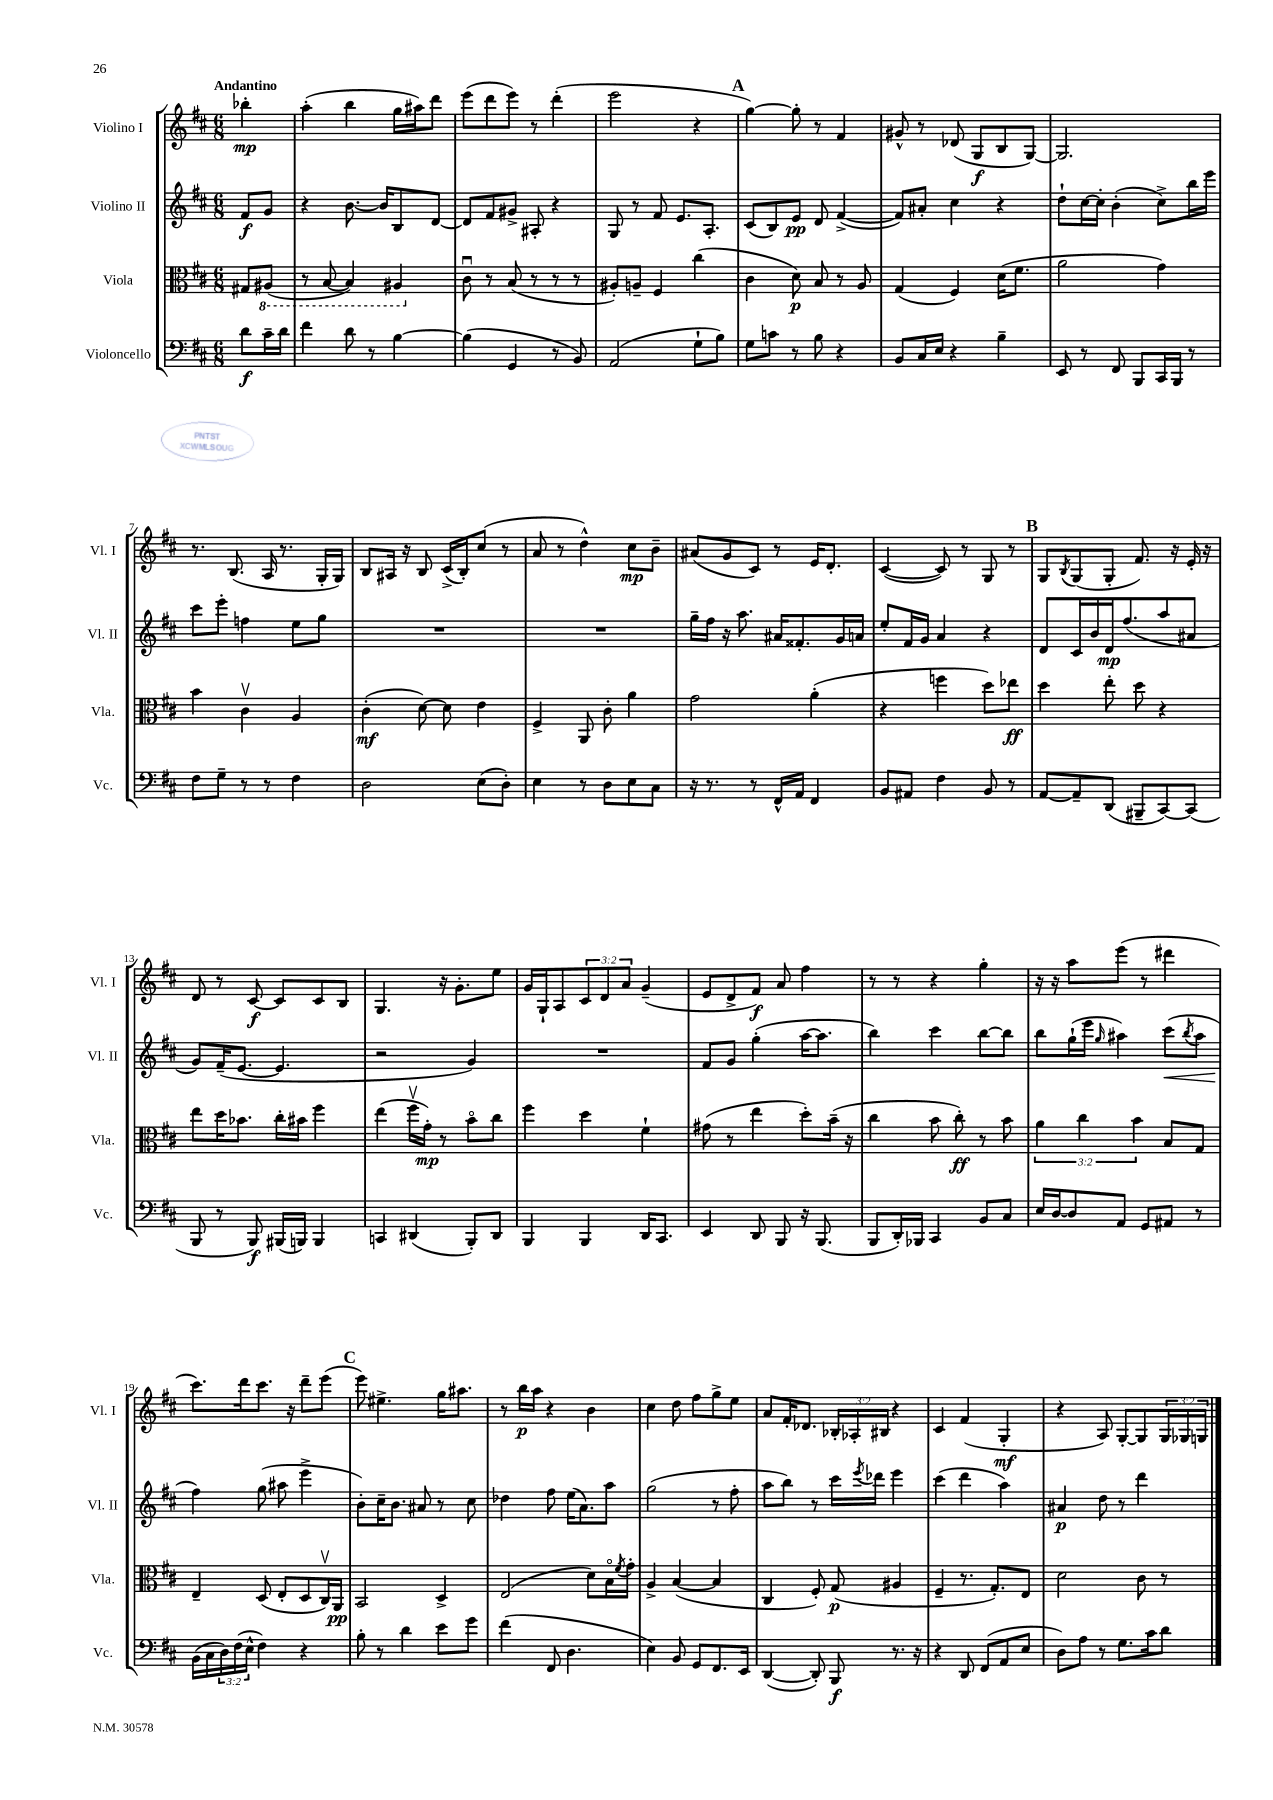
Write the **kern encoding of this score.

**kern	**dynam	**kern	**dynam	**kern	**dynam	**kern	**dynam
*part4	*part4	*part3	*part3	*part2	*part2	*part1	*part1
*staff4	*staff4	*staff3	*staff3	*staff2	*staff2	*staff1	*staff1
*I"Violoncello	*	*I"Viola	*	*I"Violino II	*	*I"Violino I	*
*I'Vc.	*	*I'Vla.	*	*I'Vl. II	*	*I'Vl. I	*
*clefF4	*	*clefC3	*	*clefG2	*	*clefG2	*
*k[f#c#]	*	*k[f#c#]	*	*k[f#c#]	*	*k[f#c#]	*
*M6/8	*	*M6/8	*	*M6/8	*	*M6/8	*
=	=	=	=	=	=	=	=
!	!	!	!	!	!	!LO:TX:a:B:t=Andantino	!
8d\L	f	8G#X/L	.	8f#/L	f	4bb-X'\	mp
*	*	*8ba	*	*	*	*	*
16c#~\L	.	(8AA#X/J	.	8g/J	.	.	.
16d\JJ	.	.	.	.	.	.	.
=1	=1	=1	=1	=1	=1	=1	=1
4f#\	.	8r	.	4r	.	(4aa'\	.
.	.	[8BB/	.	.	.	.	.
8d\	.	4BB/])	.	[8.b\	.	4bb\	.
8r	.	.	.	.	.	.	.
.	.	.	.	16b/KL]	.	.	.
[4B\	.	4AA#X/	.	8B/	.	16gg\LL	.
.	.	.	.	.	.	16aa#X\J)	.
.	.	.	.	[8d/J	.	8ddd\J	.
=2	=2	=2	=2	=2	=2	=2	=2
*	*	*X8ba	*	*	*	*	*
(4B\]	.	8c#u\	.	8d/L]	.	(8eee\L	.
.	.	8r	.	8f#/	.	8ddd\	.
4GG/	.	(8B/	.	8g#X^/J	.	8eee\J)	.
.	.	8r	.	8A#X'/	.	8r	.
8r	.	8r	.	4r	.	(4ddd'\	.
8BB/)	.	8r	.	.	.	.	.
=3	=3	=3	=3	=3	=3	=3	=3
(2AA/	.	8A#X'/L)	.	8G/	.	2eee\	.
.	.	8An~/J	.	8r	.	.	.
.	.	4F#/	.	8f#/	.	.	.
.	.	.	.	8.e/L	.	.	.
8G`\L	.	(4cc#\	.	.	.	4r	.
.	.	.	.	8.A'/J	.	.	.
8B\J)	.	.	.	.	.	.	.
!!LO:REH:place=s1:t=A
=4	=4	=4	=4	=4	=4	=4	=4
8G\L	.	4c#\	.	(8c#/L	.	[4gg\)	.
8cn\J	.	.	.	8B/)	.	.	.
8r	.	8d\)	p	8e/J	pp	8gg'\]	.
8B\	.	8B/	.	8d/	.	8r	.
4r	.	8r	.	([4f#^/	.	4f#/	.
.	.	8A/	.	.	.	.	.
=5	=5	=5	=5	=5	=5	=5	=5
8BB/L	.	(4G/	.	8f#/L])	.	8g#X^^/	.
16C#/L	.	.	.	8a#X'/J	.	8r	.
16E/JJ	.	.	.	.	.	.	.
4r	.	4F#/)	.	4cc#\	.	(8d-X/	.
.	.	.	.	.	.	8G/L	f
4B~\	.	(16d\KL	.	4r	.	8B/	.
.	.	8.f#\J	.	.	.	.	.
.	.	.	.	.	.	[8G/J)	.
=6	=6	=6	=6	=6	=6	=6	=6
8EE/	.	2a\	.	8dd`\L	.	2.G/]	.
8r	.	.	.	[16cc#\L	.	.	.
.	.	.	.	16cc#'\JJ]	.	.	.
8FF#/	.	.	.	(4b'\	.	.	.
8BBB/L	.	.	.	.	.	.	.
16CC#/L	.	4g\)	.	8cc#^\L)	.	.	.
16BBB/JJ	.	.	.	.	.	.	.
8r	.	.	.	16bb\L	.	.	.
.	.	.	.	16eee\JJ	.	.	.
!!LO:LB:g=z
=7	=7	=7	=7	=7	=7	=7	=7
8F#\L	.	4b\	.	8ccc#\L	.	8.r	.
8G~\J	.	.	.	8eee'\J	.	.	.
.	.	.	.	.	.	(8.B/	.
8r	.	4c#v\	.	4ffn\	.	.	.
8r	.	.	.	.	.	16A/	.
.	.	.	.	.	.	8.r	.
4F#\	.	4A/	.	8ee\L	.	.	.
.	.	.	.	8gg\J	.	16G'/LL	.
.	.	.	.	.	.	16G/JJ)	.
=8	=8	=8	=8	=8	=8	=8	=8
2D\	.	(4c#'\	mf	2.r	.	8B/L	.
.	.	.	.	.	.	16A#X/Jk	.
.	.	.	.	.	.	16r	.
.	.	[8d\)	.	.	.	8B/	.
.	.	8d\]	.	.	.	(16c#^/LL	.
.	.	.	.	.	.	16B'/J)	.
(8E\L	.	4e\	.	.	.	(8cc#/J	.
8D'\J)	.	.	.	.	.	8r	.
=9	=9	=9	=9	=9	=9	=9	=9
4E\	.	4F#^/	.	2.r	.	8a/	.
.	.	.	.	.	.	8r	.
8r	.	8AA/	.	.	.	4dd^^\)	.
8D\L	.	8c#'\	.	.	.	.	.
8E\	.	4a\	.	.	.	8cc#\L	mp
8C#\J	.	.	.	.	.	8b~\J	.
=10	=10	=10	=10	=10	=10	=10	=10
16r	.	2g\	.	16gg~\LL	.	(8a#X/L	.
8.r	.	.	.	16ff#\JJ	.	.	.
.	.	.	.	16r	.	8g/	.
.	.	.	.	8.aa\	.	.	.
8r	.	.	.	.	.	8c#/J)	.
16FF#^^/LL	.	.	.	16a#X/KL	.	8r	.
16AA/JJ	.	.	.	8.f##X'/	.	.	.
4FF#/	.	(4a'\	.	.	.	16e/KL	.
.	.	.	.	.	.	8.d'/J	.
.	.	.	.	16g/L	.	.	.
.	.	.	.	16an/JJ	.	.	.
=11	=11	=11	=11	=11	=11	=11	=11
8BB/L	.	4r	.	8ee'/L	.	([4c#/	.
8AA#X/J	.	.	.	16f#/L	.	.	.
.	.	.	.	16g/JJ	.	.	.
4F#\	.	4ffn\	.	4a/	.	8c#/])	.
.	.	.	.	.	.	8r	.
8BB/	.	8dd\L)	.	4r	.	8G/	.
8r	.	8ee-X\J	ff	.	.	8r	.
!!LO:REH:place=s1:t=B
=12	=12	=12	=12	=12	=12	=12	=12
[8AA/L	.	4dd\	.	8d/L	.	8G/L	.
.	.	.	.	.	.	8qB/	.
8AA~/]	.	.	.	16c#/L	.	(8G/	.
.	.	.	.	16b/	.	.	.
(8DD/J	.	8ee'\	.	16d/J	mp	8G'/J	.
.	.	.	.	(8.ff#/	.	.	.
8BBB#X~/L	.	8dd\	.	.	.	8.f#/)	.
[8CC#/)	.	4r	.	8aa/	.	.	.
.	.	.	.	.	.	16r	.
(8CC#/J]	.	.	.	8a#X/J	.	16e'/	.
.	.	.	.	.	.	16r	.
!!LO:LB:g=z
=13	=13	=13	=13	=13	=13	=13	=13
8BBB/	.	8ee\L	.	8g/L)	.	8d/	.
8r	.	16dd\K	.	(16f#~/K	.	8r	.
.	.	8.b-X\J	.	[8.e/J	.	.	.
8BBB/)	f	.	.	.	.	[8c#/	f
(16BBB#X/LL	.	16cc#'\LL	.	4.e/]	.	8c#/L]	.
16BBBn/JJ)	.	16b#X\JJ	.	.	.	.	.
4BBB/	.	4ff#\	.	.	.	8c#/	.
.	.	.	.	.	.	8B/J	.
=14	=14	=14	=14	=14	=14	=14	=14
4CCn/	.	(4ee\	.	2r	.	4.G/	.
(4DD#X/	.	16ff#v\LL	.	.	.	.	.
.	.	16g'\JJ)	mp	.	.	.	.
.	.	8r	.	.	.	16r	.
.	.	.	.	.	.	8.g'\L	.
8BBB'/L)	.	8b\L	.	4g/)	.	.	.
8DD#/J	.	8cc#\J	.	.	.	8ee\J	.
=15	=15	=15	=15	=15	=15	=15	=15
4BBB/	.	4ff#\	.	2.r	.	16g/LL	.
.	.	.	.	.	.	16G`/J	.
.	.	.	.	.	.	8A/	.
4BBB/	.	4dd\	.	.	.	12c#/	.
.	.	.	.	.	.	12d/	.
.	.	.	.	.	.	12a/J	.
16DD/KL	.	4f#`\	.	.	.	(4g~/	.
8.CC#/J	.	.	.	.	.	.	.
=16	=16	=16	=16	=16	=16	=16	=16
4EE/	.	(8g#X\	.	8f#/L	.	8e/L	.
.	.	8r	.	8g/J	.	8d^/	.
8DD/	.	4ee\	.	(4gg'\	.	8f#/J)	f
8BBB/	.	.	.	.	.	8a/	.
16r	.	8dd'\L)	.	[16aa\KL	.	4ff#\	.
(8.BBB/	.	.	.	8.aa\J]	.	.	.
.	.	(16b~\Jk	.	.	.	.	.
.	.	16r	.	.	.	.	.
=17	=17	=17	=17	=17	=17	=17	=17
8BBB/L	.	4cc#\	.	4bb\)	.	8r	.
16DD'/L)	.	.	.	.	.	8r	.
16BBB-X/JJ	.	.	.	.	.	.	.
4CC#/	.	8b\	.	4ccc#\	.	4r	.
.	.	8cc#'\)	ff	.	.	.	.
8BB/L	.	8r	.	[8bb\L	.	4gg'\	.
8C#/J	.	8b\	.	8bb\J]	.	.	.
=18	=18	=18	=18	=18	=18	=18	=18
16E/LL	.	6a\	.	8bb\L	.	16r	.
[16D/J	.	.	.	.	.	16r	.
8D/]	.	.	.	(16gg`\L	.	8aa\L	.
.	.	6cc#\	.	.	.	.	.
.	.	.	.	16eee\JJ	.	.	.
.	.	.	.	16qqgg/	.	.	.
8AA/J	.	.	.	4aa#X\)	.	(8eee\J	.
.	.	6b\	.	.	.	.	.
8GG/L	.	.	.	.	.	8r	.
!	!	!	!	!	!LO:HP:b	!	!
8AA#X/J	.	8B/L	.	(8ccc#\L	<	4ddd#X\	.
.	.	.	.	8qbb/	.	.	.
8r	.	8G/J	.	8aa#\J	.	.	.
!!LO:LB:g=z
=19	=19	=19	=19	=19	=19	=19	=19
(16BB\LL	.	4E~/	.	4ff#\)	.	8.ccc#\L)	.
16C#\	.	.	.	.	.	.	.
24D\)	.	.	.	.	.	.	.
(24F#\	.	.	.	.	.	.	.
.	.	.	.	.	.	16ddd\k	.
24E^^\JJ	.	.	.	.	.	.	.
4F#\)	.	(8D/	.	(8gg\	[	8.ccc#\J	.
.	.	8E'/L	.	8aa#X\	.	.	.
.	.	.	.	.	.	16r	.
4r	.	8D/	.	4eee^\	.	8ddd~\L	.
.	.	16C#v/L)	.	.	.	(8eee\J	.
.	.	16AA/JJ	pp	.	.	.	.
!!LO:REH:place=s1:t=C
=20	=20	=20	=20	=20	=20	=20	=20
8B'\	.	2BB/	.	8b'\L)	.	8eee\)	.
8r	.	.	.	16cc#~\K	.	4.ee#X^\	.
.	.	.	.	8.b\J	.	.	.
4d\	.	.	.	.	.	.	.
.	.	.	.	8a#X/	.	.	.
8e\L	.	4D^/	.	8r	.	16gg\KL	.
.	.	.	.	.	.	8.aa#X\J	.
8g\J	.	.	.	8cc#\	.	.	.
=21	=21	=21	=21	=21	=21	=21	=21
(4f#\	.	(2E/	.	4dd-X\	.	8r	.
.	.	.	.	.	.	16bb\LL	p
.	.	.	.	.	.	16aa\JJ	.
8FF#/	.	.	.	8ff#\	.	4r	.
4.D\	.	.	.	(16ee\KL	.	.	.
.	.	.	.	8.a\)	.	.	.
.	.	8d\L)	.	.	.	4b\	.
.	.	16B\L	.	8aa\J	.	.	.
.	.	8qf#/	.	.	.	.	.
.	.	16g'\JJ	.	.	.	.	.
=22	=22	=22	=22	=22	=22	=22	=22
4E\)	.	4A^/	.	(2gg\	.	4cc#\	.
8BB/	.	([4B/	.	.	.	8dd\	.
8GG/L	.	.	.	.	.	8ff#\L	.
8.FF#/	.	4B/]	.	8r	.	8gg^\	.
.	.	.	.	8ff#'\	.	8ee\J	.
16EE/Jk	.	.	.	.	.	.	.
=23	=23	=23	=23	=23	=23	=23	=23
([4DD/	.	4C#/	.	8aa\L	.	8a/L	.
.	.	.	.	8bb\J)	.	16f#'/K	.
.	.	.	.	.	.	8.d-X/J	.
8DD'/])	.	8F#'/)	.	8r	.	.	.
8BBB/	f	(8G/	p	16ccc#\LL	.	24B-X'/LL	.
.	.	.	.	.	.	24A-X'/	.
.	.	.	.	8qeee/	.	.	.
.	.	.	.	16ddd-X\JJ	.	.	.
.	.	.	.	.	.	24B#X/JJ	.
8.r	.	4A#X/	.	4eee\	.	4r	.
16r	.	.	.	.	.	.	.
=24	=24	=24	=24	=24	=24	=24	=24
4r	.	4F#~/	.	(4ccc#\	.	4c#/	.
8DD/	.	8.r	.	4ddd\	.	(4f#/	.
(8FF#/L	.	.	.	.	.	.	.
.	.	8.G'/L)	.	.	.	.	.
8AA/	.	.	.	4aa\)	.	4G'/	mf
8E/J	.	8E/J	.	.	.	.	.
=25	=25	=25	=25	=25	=25	=25	=25
8D\L)	.	2d\	.	4a#X/	p	4r	.
8A\J	.	.	.	.	.	.	.
8r	.	.	.	8dd\	.	8A/)	.
8.G\L	.	.	.	8r	.	[8G'/L	.
.	.	8c#\	.	4ddd\	.	8G/]	.
16c#\k	.	.	.	.	.	.	.
8d\J	.	8r	.	.	.	24G/L	.
.	.	.	.	.	.	24G-X/	.
.	.	.	.	.	.	24Gn/JJ	.
==	==	==	==	==	==	==	==
*-	*-	*-	*-	*-	*-	*-	*-
